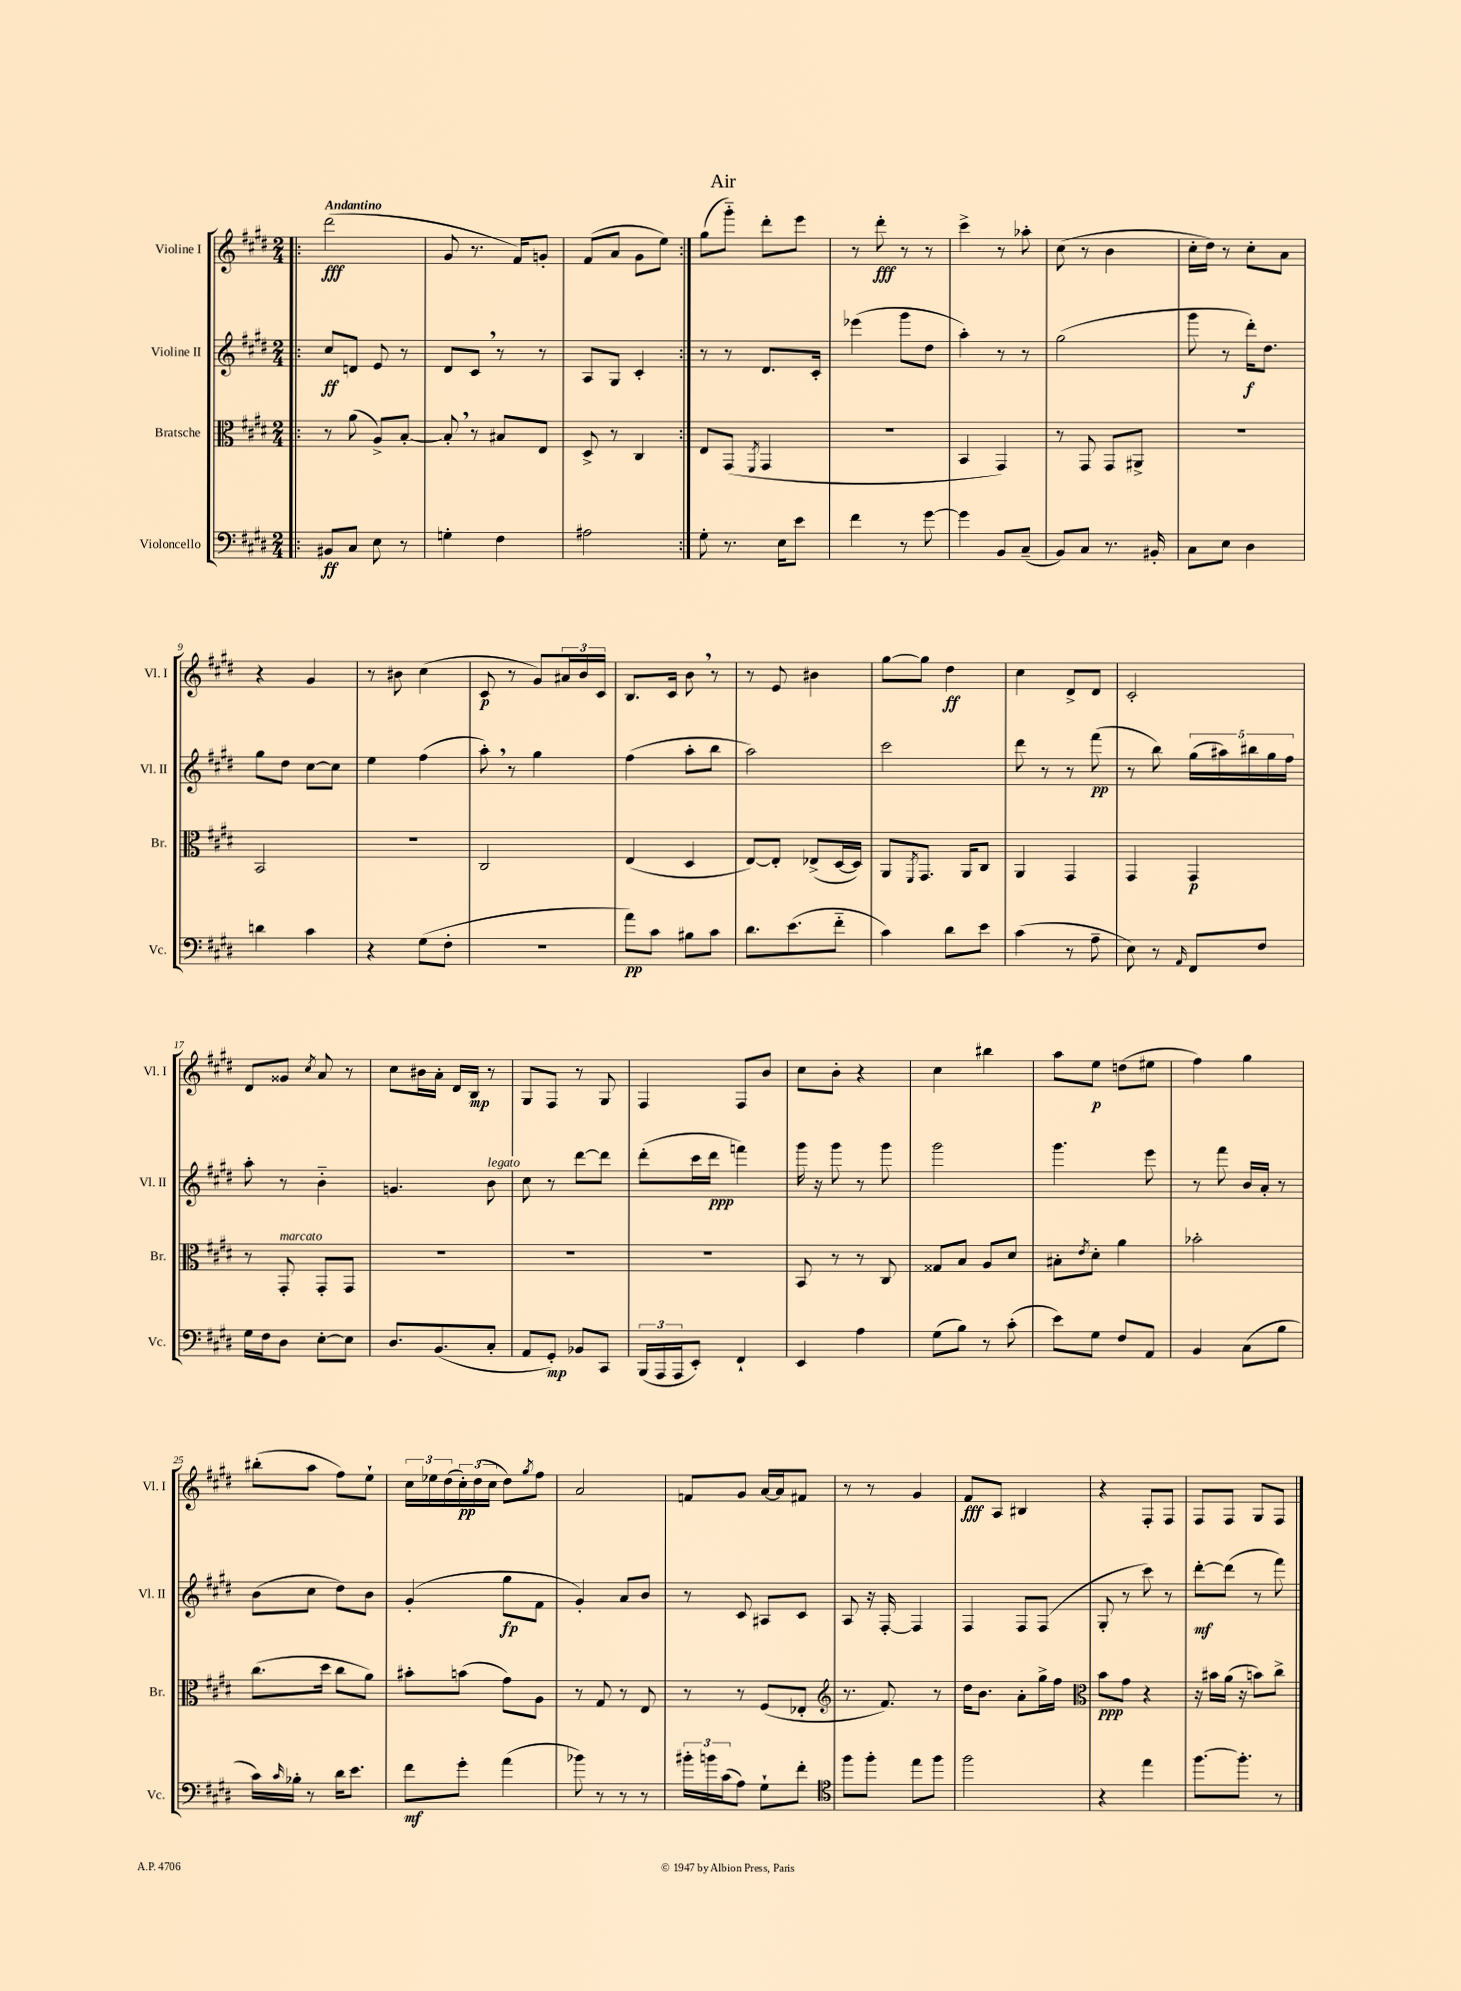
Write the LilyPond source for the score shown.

\header { title = "Air" }
<<
\new StaffGroup <<
\new Staff = "s0" \with { instrumentName = "Violine I" shortInstrumentName = "Vl. I" } {
    \clef treble \key e \major \numericTimeSignature \time 2/4 \tempo "Andantino"
    \repeat volta 2 { \bar ".|:" dis'''2\fff( |
    gis'8 r8. fis'16) g'8-. |
    fis'8( a'8 gis'8 e''8) | }
    gis''8( gis'''8-_) dis'''8-. e'''8 |
    r8 dis'''8-.\fff r8 r8 |
    cis'''4-> r8 aes''8-. |
    cis''8( r8 b'4 |
    cis''16-. dis''16) r8 cis''8-. a'8 |
    r4 gis'4 |
    r8 bis'8 cis''4( |
    cis'8\p r8 gis'8) \tuplet 3/2 { ais'16 b'16 cis'16 } |
    b8. cis'16 b'8 \breathe r8 |
    r8 e'8 bis'4 |
    gis''8~ gis''8 dis''4\ff |
    cis''4 dis'8-> dis'8 |
    cis'2-. |
    dis'8 gisis'8 \acciaccatura { cis''8 } a'8 r8 |
    cis''8 bis'16 a'16-. dis'16 b16\mp r8 |
    gis8 fis8 r8 gis8 |
    fis4 fis8 b'8 |
    cis''8 b'8-. r4 |
    cis''4 bis''4 |
    a''8 e''8\p d''8( eis''8 |
    fis''4) gis''4 |
    bis''8-.( a''8 fis''8) e''8-! |
    \tuplet 3/2 { cis''16 ees''16 dis''16( } \tuplet 3/2 { cis''16-.\pp) dis''16( cis''16 } dis''8) \acciaccatura { gis''8 } fis''8 |
    a'2 |
    f'8 gis'8 a'16~ a'16 fis'8 |
    r8 r8 gis'4 |
    fis'8\fff a8 bis4 |
    r4 fis8-. fis8 |
    fis8 fis8 gis8 fis8 \bar "|." |
}
\new Staff = "s1" \with { instrumentName = "Violine II" shortInstrumentName = "Vl. II" } {
    \clef treble \key e \major \numericTimeSignature \time 2/4
    \repeat volta 2 { \bar ".|:" cis''8\ff d'8 e'8 r8 |
    dis'8 cis'8 \breathe r8 r8 |
    a8 gis8 cis'4-. | }
    r8 r8 dis'8. cis'16-. |
    ees'''4( gis'''8 dis''8 |
    a''4-.) r8 r8 |
    gis''2( |
    gis'''8 r8 dis'''16-.\f) dis''8. |
    gis''8 dis''8 cis''8~ cis''8 |
    e''4 fis''4( |
    a''8-.) \breathe r8 gis''4 |
    fis''4( a''8-. b''8 |
    a''2) |
    cis'''2 |
    dis'''8 r8 r8 fis'''8\pp( |
    r8 b''8) \tuplet 5/4 { gis''16( ais''16) bis''16 gis''16 fis''16 } |
    a''8-. r8 b'4-_ |
    g'4. b'8^\markup { \italic "legato" } |
    cis''8 r8 dis'''8~ dis'''8 |
    dis'''8-.( cis'''16 dis'''16\ppp f'''4) |
    gis'''16 r16 gis'''8 r8 gis'''8 |
    gis'''2 |
    gis'''4. e'''8 |
    r8 fis'''8 b'16 a'16-. r8 |
    b'8( cis''8 dis''8) b'8 |
    gis'4-.( gis''8\fp fis'8 |
    gis'4-.) a'8 b'8 |
    r8 cis'8 ais8 cis'8 |
    a8 r16 fis16~-. fis4 |
    fis4 fis8 fis8( |
    gis8-. r8 cis'''8) r8 |
    dis'''8~-.\mf dis'''8( r8 fis'''8) \bar "|." |
}
\new Staff = "s2" \with { instrumentName = "Bratsche" shortInstrumentName = "Br." } {
    \clef alto \key e \major \numericTimeSignature \time 2/4
    \repeat volta 2 { \bar ".|:" r8 a'8( a8->) b8~-. |
    b8-. \breathe r8 bis8 e8 |
    dis8-> r8 cis4 | }
    e8 gis,8( \acciaccatura { fis,8 } gis,4 |
    r2 |
    b,4 gis,4) |
    r8 gis,8 gis,8 ais,8-> |
    r2 |
    b,2 |
    R2 |
    cis2 |
    e4( dis4 |
    e8~) e8-. ees8->( dis16~ dis16) |
    a,8 \acciaccatura { fis,8 } gis,8. a,16 cis8 |
    a,4 gis,4 |
    gis,4 gis,4\p |
    r8 gis,8-.^\markup { \italic "marcato" } gis,8-. gis,8 |
    R2 |
    R2 |
    R2 |
    b,8 r8 r8 cis8 |
    gisis8 b8 a8 dis'8 |
    bis8-. \acciaccatura { e'8 } dis'8-. a'4 |
    bes'2-. |
    cis''8.( dis''16 cis''8 a'8) |
    bis'8-. b'8( gis'8) a8 |
    r8 gis8 r8 e8 |
    r8 r8 fis8( ees8-. |
    \clef treble r8. fis'8.) r8 |
    dis''16 b'8. a'8-. gis''16-> fis''16 |
    \clef alto b'8\ppp gis'8 r4 |
    r16 bis'16 a'16( r16 b'8) cis''8-> \bar "|." |
}
\new Staff = "s3" \with { instrumentName = "Violoncello" shortInstrumentName = "Vc." } {
    \clef bass \key e \major \numericTimeSignature \time 2/4
    \repeat volta 2 { \bar ".|:" bis,8\ff cis8 e8 r8 |
    g4-. fis4 |
    ais2 | }
    gis8-. r8. e16 e'8 |
    fis'4 r8 gis'8~ |
    gis'4 b,8 cis8--( |
    b,8) cis8 r8. bis,16-. |
    cis8 e8 dis4 |
    d'4 cis'4 |
    r4 gis8( fis8-. |
    R2 |
    a'8\pp) cis'8 bis8 cis'8 |
    dis'8. e'8.( fis'8-_ |
    cis'4) dis'8 e'8 |
    cis'4( r8 a8-- |
    e8) r8 \grace { a,16 } fis,8 fis8 |
    gis16 fis16 dis8 e8~-. e8 |
    dis8. b,8.( cis8-. |
    a,8 gis,8-.\mp) bes,8 cis,8 |
    \tuplet 3/2 { b,,16( a,,16 a,,16 } e,8-.) fis,4-! |
    e,4 a4 |
    gis8( b8) r8 cis'8-.( |
    e'8) gis8 fis8 a,8 |
    b,4 cis8( b8 |
    cis'16) \grace { cis'16 } bes16-. r8 dis'16 e'8. |
    fis'8\mf gis'8-. a'4( |
    bes'8) r8 r8 r8 |
    \tuplet 3/2 { bis'16-. b'16 cis'16( } a8) gis8-! fis'8-. |
    \clef tenor fis''8 fis''8-. e''8 fis''8 |
    fis''2 |
    r4 e''4 |
    fis''8.~ fis''8.-. r8 \bar "|." |
}
>>
>>
